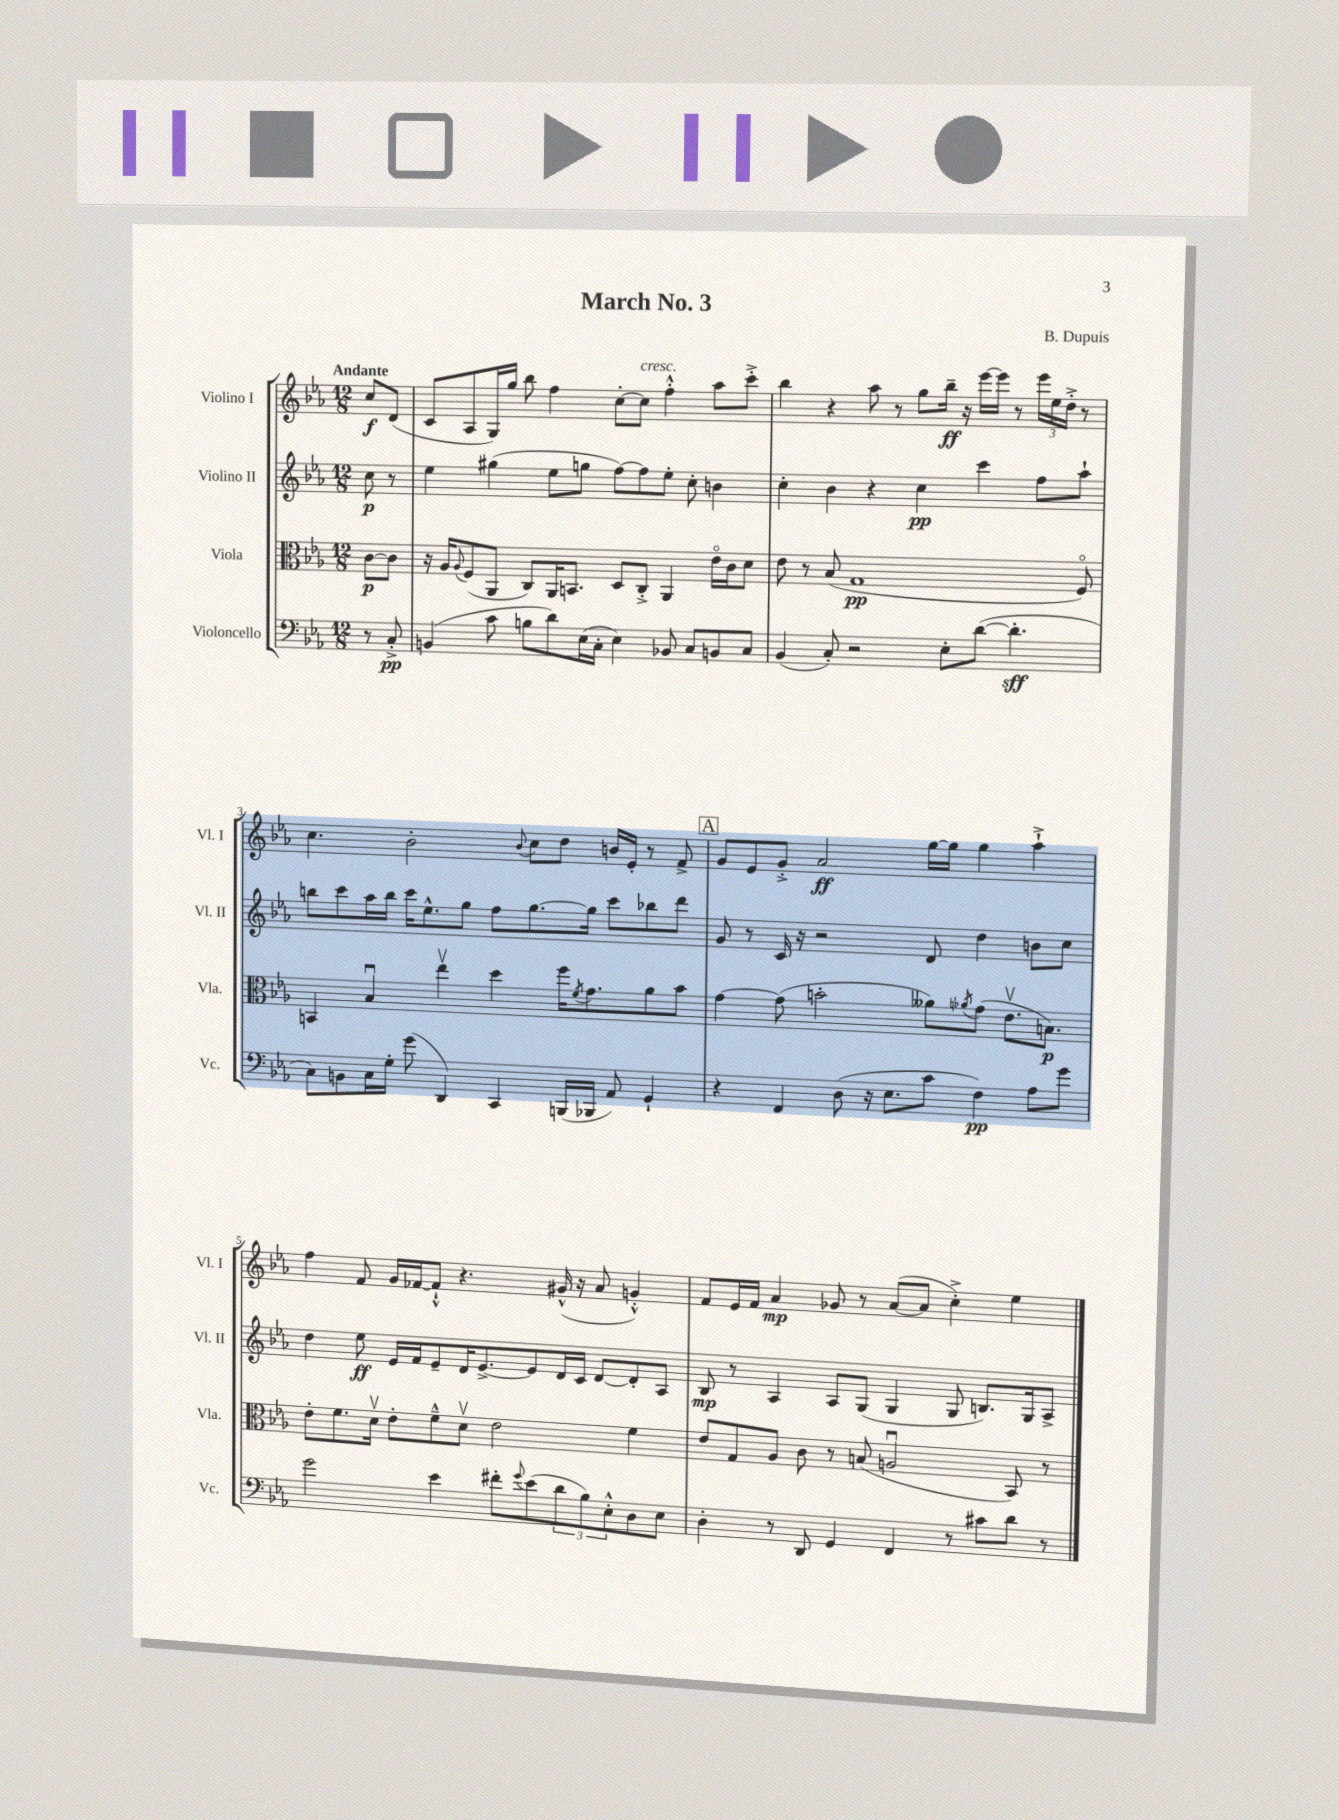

**kern	**kern	**kern	**kern
*staff4	*staff3	*staff2	*staff1
*clefF4	*clefC3	*clefG2	*clefG2
*k[b-e-a-]	*k[b-e-a-]	*k[b-e-a-]	*k[b-e-a-]
*M12/8	*M12/8	*M12/8	*M12/8
8r	[8c	8cc	8cc
8C'^	8c]	8r	(8d
=	=	=	=
(4BB	16r	4ee-	8c
.	16A-	.	.
.	8qqA-	.	.
.	(8F	.	8A-
8c	8AA-	(4gg#	16G)
.	.	.	16gg
8B	8C)	.	8bb-
8d)	16AA-	8ee-	4ff
.	8.BB	.	.
(16E-	.	8gg	.
16C'	.	.	.
4E-)	8D	[8ff)	[8cc'
.	8C'^	8ff]	8cc]
8BB-	4AA-	8ee-'	4ff'^^
8C	.	8cc'	.
8BB	16e-o	4b	8aa-
.	16c	.	.
8C	8d	.	8ccc'^
=	=	=	=
(4BB-	8e-	4cc'	4bb-
.	8r	.	.
8C')	(8B-	4b-	4r
2r	1G	.	.
.	.	4r	8aa-
.	.	.	8r
.	.	4cc	8gg
8E-'	.	.	16bb-~
.	.	.	16r
([8d	.	4ccc	[16eee-
.	.	.	16eee-]
4.d']	.	.	8r
.	.	8ff	24eee-
.	.	.	24ee-
.	.	.	24dd'^
.	8Fo)	8aa-`	8r
=	=	=	=
8C)	4BB	8bb	4.cc
8BB	.	8ccc	.
16C	4B-u	16aa-	.
16G'	.	16bb	.
(8g	.	16ccc	2b-'
.	.	8.ee-^^	.
4DD)	4ee-v	.	.
.	.	8gg	.
4CC	4dd	8ff	.
.	.	.	8qqb-
.	.	[8.gg	8cc
(16BBB	16ff	.	8dd
.	8qf	.	.
16BBB-	8.g	16gg]	.
8AA-)	.	8ccc	16b
.	.	.	16e-'
4GG`	8a-	8bb-	8r
.	8b-	8ddd	8f^
=	=	=	=
4r	[4g	8g	8g
.	.	8r	8e-
4FF	(8g]	16c	8g'^
.	.	16r	.
.	2b'	2r	2a-
(8D	.	.	.
16r	.	.	.
8.E-	.	.	.
8c	8a--)	8d	[16gg
.	.	.	16gg]
.	8qa-	.	.
4F)	(8g	4dd	4gg
.	8.e-v	.	.
8A-	.	8b	4aa-`^
.	8.B)	.	.
8g	.	8cc	.
=	=	=	=
2g	8e-'	4dd	4ff
.	8.f	.	.
.	.	8ee-	8f
.	16dv	.	.
.	8e-'	16e-	16g
.	.	16f	[16f-
4e-	8f~^^	8e-~	8f-`^^]
.	8dv	16d	4.r
.	.	[8.e-^	.
8f#'	2e-	.	.
8qqg	.	.	.
(8e-	.	8e-]	.
12d	.	16d	(16g#^^
.	.	16c	16r
12B-)	.	.	.
.	.	[8d	8a-
12E-'^^	.	.	.
8D	4f	8d']	4g'^^)
8E-	.	8A-	.
=	=	=	=
4D'	8e-	8B-	8f
.	8G	8r	16e-
.	.	.	16f
8r	8A-	4A-	4a-
8DD	8c	.	.
4GG	8r	8A-	8g-
.	(8B	(8G	8r
4FF	2Au	4G	([8a-
.	.	.	8a-]
8r	.	8G	4cc'^)
8c#	.	8.B)	.
8d	8BB-)	.	4ee-
.	.	16G	.
8r	8r	8A-^	.
==	==	==	==
*-	*-	*-	*-
